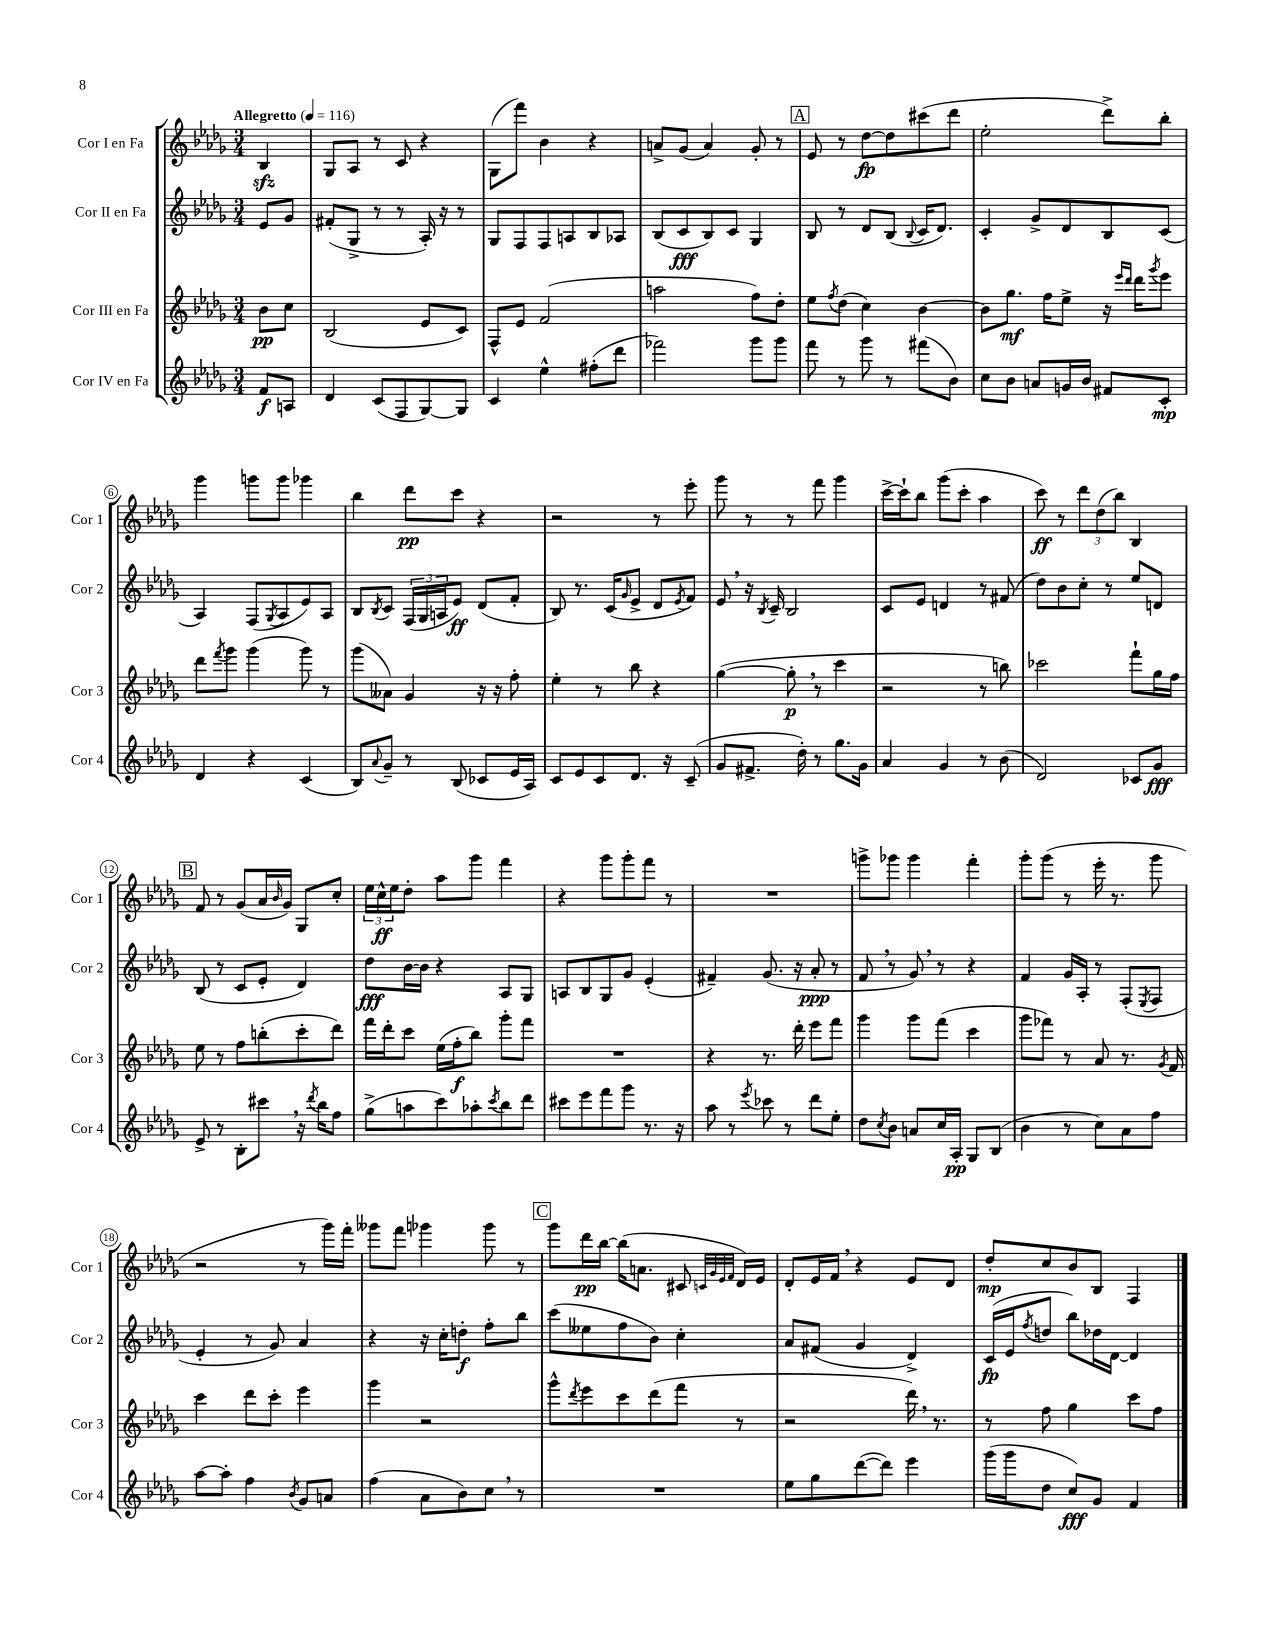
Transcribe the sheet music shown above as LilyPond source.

<<
\new StaffGroup <<
\new Staff = "s0" \with { instrumentName = "Cor I en Fa" shortInstrumentName = "Cor 1" } {
    \clef treble \key des \major \numericTimeSignature \time 3/4 \partial 4 \tempo "Allegretto" 4 = 116
    bes4\sfz |
    ges8 aes8 r8 c'8 r4 |
    ges8( f'''8) bes'4 r4 |
    a'8-> ges'8( a'4) ges'8-. r8 |
    \mark \markup { \box "A" } ees'8 r8 des''8~\fp des''8 cis'''8( des'''8 |
    ees''2-. des'''8->) bes''8-. |
    ges'''4 g'''8 g'''8 ges'''4 |
    bes''4 des'''8\pp c'''8 r4 |
    r2 r8 ees'''8-. |
    ges'''8 r8 r8 f'''8 ges'''4 |
    c'''16~-> c'''16-! bes''8 ges'''8( c'''8-. aes''4 |
    c'''8\ff) r8 \tuplet 3/2 { des'''8 des''8( bes''8) } bes4 |
    \mark \markup { \box "B" } f'8 r8 ges'8( aes'16 \grace { bes'16 } ges'16) ges8 c''8-. |
    \tuplet 3/2 { ees''16 c''16-^\ff ees''16 } des''8-. aes''8 ges'''8 f'''4 |
    r4 ges'''8 ges'''8-. f'''8 r8 |
    R2. |
    g'''8-> ges'''8 ges'''4 f'''4-. |
    ges'''8-. ges'''8( r8 ees'''16-. r8. ges'''8 |
    r2 r8 ges'''16) f'''16-. |
    geses'''8 f'''8 ges'''4 ges'''8 r8 |
    \mark \markup { \box "C" } ges'''8 des'''16\pp bes''16~ bes''16( a'8. cis'8 \grace { c'32 ges'32 ees'32 f'32 } des'16) ees'16 |
    des'8-. ees'16 f'16 \breathe r4 ees'8 des'8 |
    des''8-.\mp c''8 bes'8 bes8 f4 \bar "|." |
}
\new Staff = "s1" \with { instrumentName = "Cor II en Fa" shortInstrumentName = "Cor 2" } {
    \clef treble \key des \major \numericTimeSignature \time 3/4 \partial 4
    ees'8 ges'8 |
    fis'8-.( ges8-> r8 r8 aes16-.) r16 r8 |
    ges8 f8 f8 a8 bes8 aes8 |
    bes8( c'8\fff bes8) c'8 ges4 |
    \mark \markup { \box "A" } bes8 r8 des'8 bes8( \appoggiatura { bes8 } c'16 des'8.) |
    c'4-. ges'8-> des'8 bes8 c'8( |
    aes4) f8( \acciaccatura { ges8 } aes8 ees'8) aes8 |
    bes8 \acciaccatura { bes8 } c'8 \tuplet 3/2 { f16( ges16 a16 } ees'8\ff) des'8( f'8-. |
    bes8) r8. c'16( \grace { ges'16 } ees'8-> des'8 \acciaccatura { ees'8 } f'8) |
    ees'8 \breathe r16 \acciaccatura { bes8 } c'16-- bes2 |
    c'8 ees'8 d'4 r8 fis'8( |
    des''8) bes'8 c''8-. r8 ees''8 d'8 |
    \mark \markup { \box "B" } bes8( r8 c'8 ees'8-. des'4) |
    des''8\fff bes'16~ bes'16 r4 aes8 ges8 |
    a8 bes8 ges8 ges'8 ees'4-.( |
    fis'4--) ges'8.( r16 aes'8-.\ppp r8 |
    f'8 \breathe r8 ges'8) \breathe r8 r4 |
    f'4 ges'16 aes16-. r8 f8-.( \acciaccatura { ees8 } f8 |
    ees'4-. r8 ges'8) aes'4 |
    r4 r16 c''16-. d''8-.\f f''8-. bes''8 |
    \mark \markup { \box "C" } c'''8( eeses''8 f''8 bes'8) c''4-. |
    aes'8 fis'8( ges'4 des'4->) |
    c'16\fp( ees'16 \acciaccatura { f''8 } d''8 bes''8) des''16 des'16~ des'4 \bar "|." |
}
\new Staff = "s2" \with { instrumentName = "Cor III en Fa" shortInstrumentName = "Cor 3" } {
    \clef treble \key des \major \numericTimeSignature \time 3/4 \partial 4
    bes'8\pp c''8 |
    bes2( ees'8 c'8) |
    f8-^ ees'8 f'2( |
    a''2 f''8) des''8-. |
    \mark \markup { \box "A" } ees''8 \acciaccatura { f''8 } des''8( c''4) bes'4~ |
    bes'8 ges''8.\mf f''16 ees''8-> r16 \grace { ees'''16 des'''16 } des'''16 \acciaccatura { ges'''8 } ees'''8 |
    des'''8 \acciaccatura { f'''8 } ges'''8 ges'''4( ges'''8) r8 |
    ges'''8( aeses'8) ges'4 r16 r16 f''8-. |
    ees''4-. r8 bes''8 r4 |
    ges''4~( ges''8-.\p \breathe r8 c'''4 |
    r2 r8 b''8) |
    ces'''2 f'''8-! ges''16 f''16 |
    \mark \markup { \box "B" } ees''8 r8 f''8 b''8-.( c'''8-. des'''8) |
    f'''16 des'''16-. c'''8 ees''16( f''16-.\f bes''8) ges'''8-. f'''8 |
    R2. |
    r4 r8. des'''16-. ees'''8 f'''8 |
    ges'''4 ges'''8 f'''8( c'''4 |
    ges'''8 fes'''8) r8 aes'8 r8. \acciaccatura { ges'8 } f'16 |
    c'''4 des'''8 c'''8-. ees'''4 |
    ges'''4 r2 |
    \mark \markup { \box "C" } ges'''8-^ \acciaccatura { des'''8 } ees'''8 c'''8 des'''8( f'''8 r8 |
    r2 des'''16) \breathe r8. |
    r8 f''8 ges''4 c'''8 f''8 \bar "|." |
}
\new Staff = "s3" \with { instrumentName = "Cor IV en Fa" shortInstrumentName = "Cor 4" } {
    \clef treble \key des \major \numericTimeSignature \time 3/4 \partial 4
    f'8\f a8 |
    des'4 c'8( f8 ges8~) ges8 |
    c'4 ees''4-^ fis''8-.( des'''8 |
    fes'''2) ges'''8 ges'''8 |
    \mark \markup { \box "A" } f'''8 r8 ges'''8 r8 fis'''8( bes'8) |
    c''8 bes'8 a'8 g'16 bes'16 fis'8 c'8-.\mp |
    des'4 r4 c'4( |
    bes8) \appoggiatura { aes'8 } ges'8-- r8 bes8( ces'8 ees'16 aes16) |
    c'8 ees'8 c'8 des'8. r16 c'8--( |
    ges'8 fis'8.-> des''16-.) r8 ges''8. ges'16 |
    aes'4 ges'4 r8 bes'8( |
    des'2) ces'8 ges'8\fff |
    \mark \markup { \box "B" } ees'8-> r8 bes8-. cis'''8 \breathe r16 \acciaccatura { des'''8 } bes''16 f''8 |
    ges''8->( a''8 c'''8) aes''8-. \acciaccatura { c'''8 } bes''8 des'''8 |
    cis'''8 ees'''8 f'''8 ges'''8 r8. r16 |
    aes''8 r8 \acciaccatura { ees'''8 } ces'''8 r8 des'''8 ees''8-. |
    des''8 \acciaccatura { c''8 } bes'8 a'8 c''16 aes16-.\pp ges8 bes8( |
    bes'4 r8 c''8) aes'8 f''8 |
    aes''8~ aes''8-. f''4 \acciaccatura { bes'8 } ges'8 a'8 |
    f''4( aes'8 bes'8) c''8 \breathe r8 |
    \mark \markup { \box "C" } R2. |
    ees''8 ges''8 des'''8~( des'''8) ees'''4 |
    ges'''16( ges'''16 des''8 c''8\fff) ges'8 f'4 \bar "|." |
}
>>
>>
\layout { \context { \Score \override BarNumber.stencil = #(make-stencil-circler 0.1 0.3 ly:text-interface::print) } }
